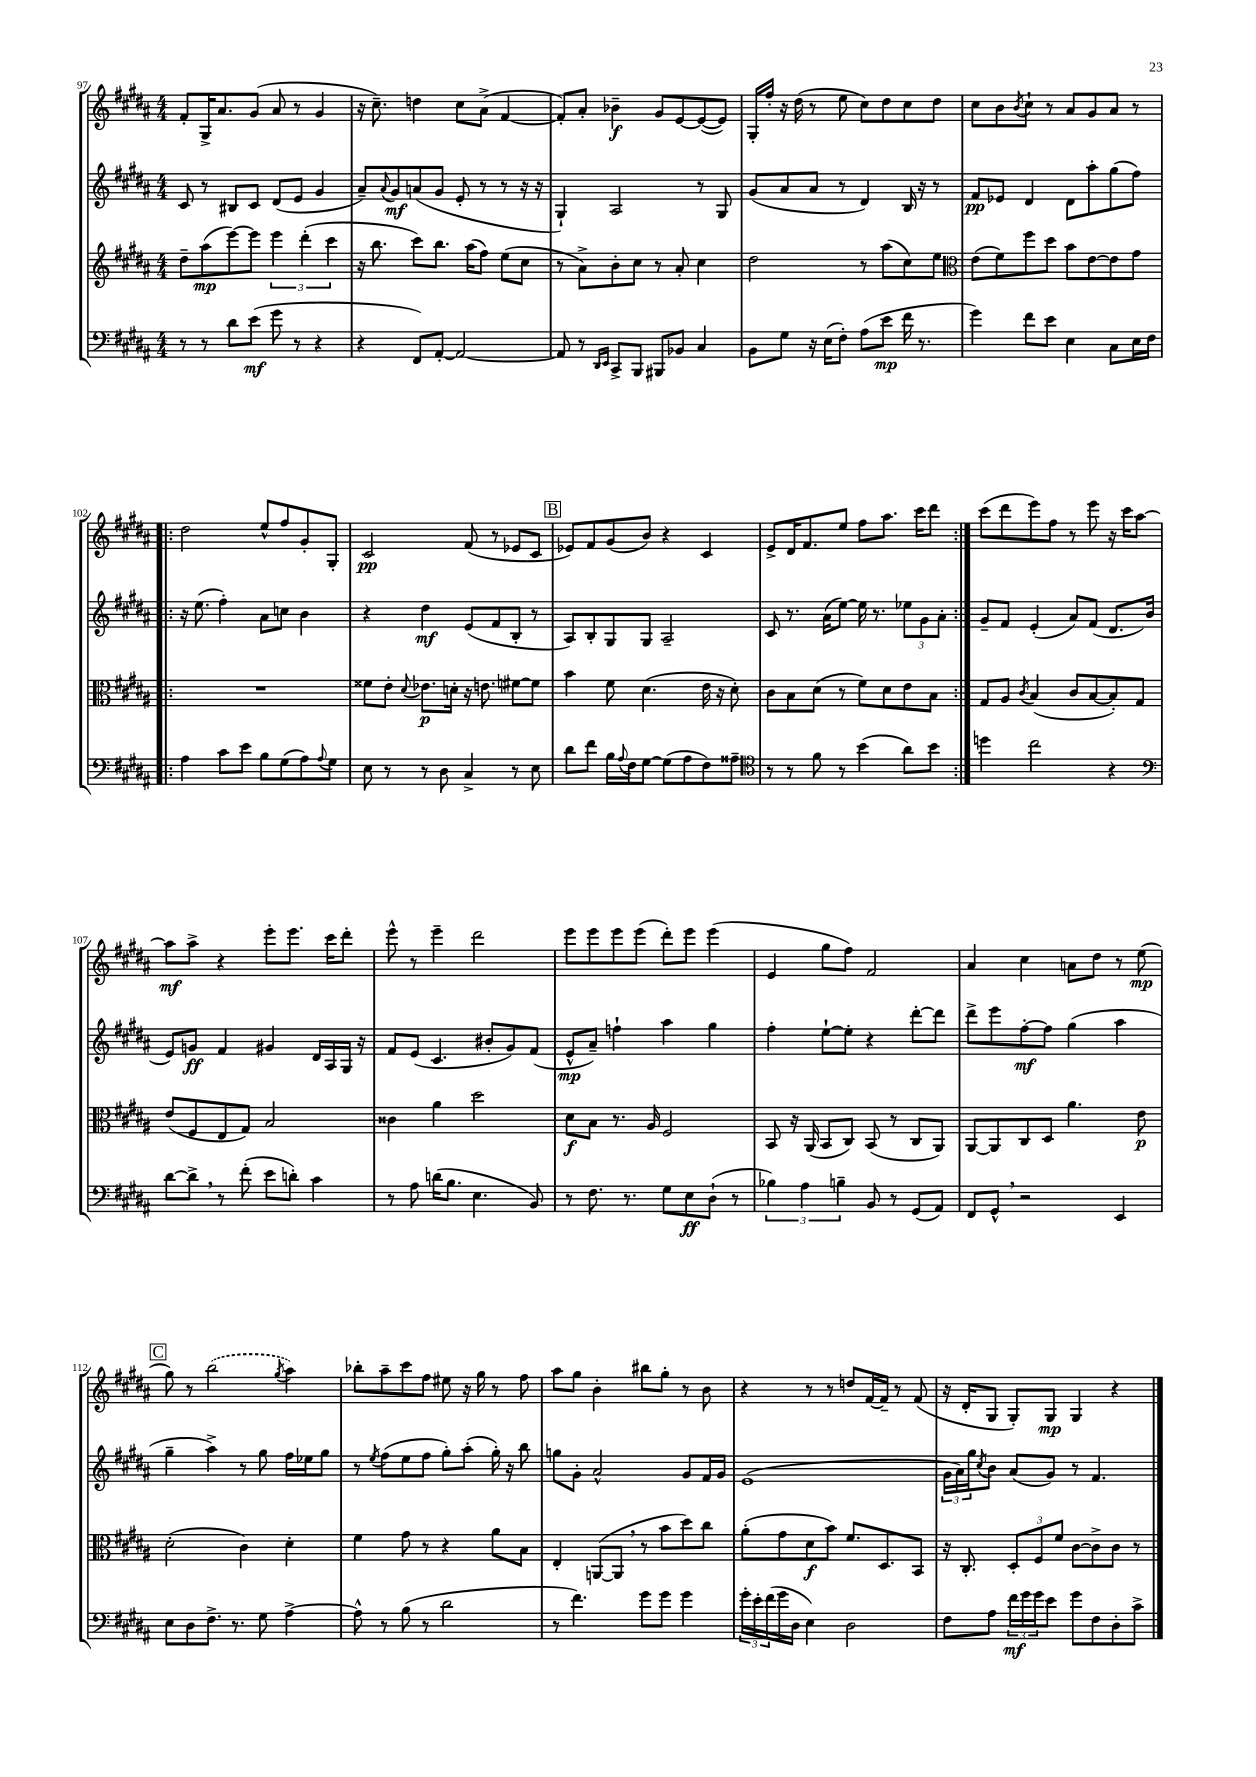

**kern	**dynam	**kern	**dynam	**kern	**dynam	**kern	**dynam
*part4	*part4	*part3	*part3	*part2	*part2	*part1	*part1
*staff4	*staff4	*staff3	*staff3	*staff2	*staff2	*staff1	*staff1
*clefF4	*	*clefG2	*	*clefG2	*	*clefG2	*
*k[f#c#g#d#a#]	*	*k[f#c#g#d#a#]	*	*k[f#c#g#d#a#]	*	*k[f#c#g#d#a#]	*
*M4/4	*	*M4/4	*	*M4/4	*	*M4/4	*
=97	=97	=97	=97	=97	=97	=97	=97
8r	.	8dd#~\L	.	8c#/	.	8f#'/L	.
8r	.	(8aa#\	mp	8r	.	16G#^/K	.
.	.	.	.	.	.	8.a#/	.
8d#\L	.	[8eee\)	.	8B#X/L	.	.	.
(8e\J	mf	8eee\J]	.	8c#/J	.	(8g#/J	.
8g#\	.	6eee\	.	(8d#/L	.	8a#/	.
8r	.	.	.	8e/J	.	8r	.
.	.	(6ddd#'\	.	.	.	.	.
4r	.	.	.	4g#/	.	4g#/	.
.	.	6ccc#\	.	.	.	.	.
=98	=98	=98	=98	=98	=98	=98	=98
4r	.	16r	.	8a#~/L)	.	16r	.
.	.	8.bb\	.	.	.	8.cc#~\)	.
.	.	.	.	8qqa#/	.	.	.
.	.	.	.	8g#/	mf	.	.
8FF#/L)	.	8ccc#\L)	.	(8an/	.	4ddn\	.
[8AA#'/J	.	8.bb\J	.	8g#/J	.	.	.
2AA#/_	.	.	.	8e'/	.	8cc#\L	.
.	.	(16aa#\KL	.	.	.	.	.
.	.	8ff#\J)	.	8r	.	(8a#^\J	.
.	.	(8ee\L	.	8r	.	[4f#/	.
.	.	8cc#\J	.	16r	.	.	.
.	.	.	.	16r	.	.	.
=99	=99	=99	=99	=99	=99	=99	=99
8AA#/]	.	8r	.	4G#`/)	.	8f#'/L])	.
8r	.	8a#^\L)	.	.	.	8a#'/J	.
16qqDD#/LL	.	.	.	.	.	.	.
16qqEE/JJ	.	.	.	.	.	.	.
8CC#^/L	.	8b'\	.	2A#/	.	4b-X~\	f
8BBB/J	.	8cc#\J	.	.	.	.	.
8BBB#X/L	.	8r	.	.	.	8g#/L	.
8BB-X/J	.	8a#'/	.	.	.	[8e/	.
4C#/	.	4cc#\	.	8r	.	(8e/_	.
.	.	.	.	8G#/	.	8e/J])	.
=100	=100	=100	=100	=100	=100	=100	=100
8BB\L	.	2dd#\	.	(8g#/L	.	16G#'/LL	.
.	.	.	.	.	.	16ff#'/JJ	.
8G#\J	.	.	.	8a#/	.	16r	.
.	.	.	.	.	.	(16dd#\	.
16r	.	.	.	8a#/J	.	8r	.
(16E\KL	.	.	.	.	.	.	.
8F#'\J)	.	.	.	8r	.	8ee\	.
(8A#\L	.	8r	.	4d#/)	.	8cc#\L)	.
8e\J	mp	(8aa#\L	.	.	.	8dd#\	.
16f#\	.	8cc#\)	.	16B/	.	8cc#\	.
8.r	.	.	.	16r	.	.	.
.	.	8ee\J	.	8r	.	8dd#\J	.
=101	=101	=101	=101	=101	=101	=101	=101
*	*	*clefC3	*	*	*	*	*
4g#\)	.	(8e\L	.	8f#/L	pp	8cc#\L	.
.	.	8f#\)	.	8e-X/J	.	8b\	.
.	.	.	.	.	.	8qb/	.
8f#\L	.	8ff#\	.	4d#/	.	8cc#`\J	.
8e\J	.	8dd#\J	.	.	.	8r	.
4E\	.	8b\L	.	8d#\L	.	8a#/L	.
.	.	[8e\	.	8aa#'\	.	8g#/	.
8C#\L	.	8e\]	.	(8gg#\	.	8a#/J	.
16E\L	.	8g#\J	.	8ff#\J)	.	8r	.
16F#\JJ	.	.	.	.	.	.	.
!!LO:LB:g=z
=102!|:	=102!|:	=102!|:	=102!|:	=102!|:	=102!|:	=102!|:	=102!|:
4A#\	.	1r	.	16r	.	2dd#\	.
.	.	.	.	(8.ee\	.	.	.
8c#\L	.	.	.	4ff#'\)	.	.	.
8e\J	.	.	.	.	.	.	.
8B\L	.	.	.	8a#\L	.	8ee^^/L	.
(8G#\	.	.	.	8ccn\J	.	8ff#/	.
8A#\)	.	.	.	4b\	.	8g#'/	.
8qqA#/	.	.	.	.	.	.	.
8G#\J	.	.	.	.	.	8G#'/J	.
=103	=103	=103	=103	=103	=103	=103	=103
8E\	.	8f##X\L	.	4r	.	2c#/	pp
8r	.	8e'\J	.	.	.	.	.
.	.	8qqd#/	.	.	.	.	.
8r	.	8.e-X\L	p	4dd#\	mf	.	.
8D#\	.	.	.	.	.	.	.
.	.	16dn'\Jk	.	.	.	.	.
4C#^/	.	16r	.	(8e/L	.	(8f#/	.
.	.	8.en\	.	.	.	.	.
.	.	.	.	8f#/	.	8r	.
8r	.	[8f#X\L	.	8B'/J	.	8e-X/L	.
8E\	.	8f#\J]	.	8r	.	8c#/J	.
!!LO:REH:place=s1:t=B
=104	=104	=104	=104	=104	=104	=104	=104
8d#\L	.	4b\	.	8A#/L)	.	8e-X/L)	.
8f#\J	.	.	.	8B'/	.	8f#/	.
16B\LL	.	8f#\	.	8G#/	.	(8g#/	.
8qqA#/	.	.	.	.	.	.	.
16F#\J	.	.	.	.	.	.	.
[8G#\J	.	(4.d#\	.	8G#/J	.	8b/J)	.
(8G#\L]	.	.	.	2A#~/	.	4r	.
8A#\	.	.	.	.	.	.	.
8F#\)	.	16e\	.	.	.	4c#/	.
.	.	16r	.	.	.	.	.
8A##X~\J	.	8d#'\)	.	.	.	.	.
=105	=105	=105	=105	=105	=105	=105	=105
*clefC4	*	*	*	*	*	*	*
8r	.	8c#\L	.	8c#/	.	8e^/L	.
8r	.	8B\	.	8.r	.	16d#/K	.
.	.	.	.	.	.	8.f#/	.
8f#\	.	(8d#\J	.	.	.	.	.
.	.	.	.	(16a#\KL	.	.	.
8r	.	8r	.	[8ee\J)	.	8ee/J	.
(4b\	.	8f#\L)	.	16ee\]	.	8ff#\L	.
.	.	.	.	8.r	.	.	.
.	.	8d#\	.	.	.	8.aa#\J	.
8a#\L)	.	8e\	.	12ee-X\L	.	.	.
.	.	.	.	.	.	16ccc#\KL	.
.	.	.	.	12g#\	.	.	.
8b\J	.	8B\J	.	.	.	8ddd#\J	.
.	.	.	.	12a#'\J	.	.	.
=106:|!	=106:|!	=106:|!	=106:|!	=106:|!	=106:|!	=106:|!	=106:|!
4ddn\	.	8G#/L	.	8g#~/L	.	(8ccc#\L	.
.	.	8A#/J	.	8f#/J	.	8ddd#\	.
.	.	8qc#/	.	.	.	.	.
2cc#\	.	(4B/	.	(4e'/	.	8eee\)	.
.	.	.	.	.	.	8ff#\J	.
.	.	8c#/L	.	8a#/L)	.	8r	.
.	.	[8B/	.	(8f#/J	.	8eee\	.
4r	.	8B'/])	.	8.d#/L	.	16r	.
.	.	.	.	.	.	16ccc#\KL	.
.	.	8G#/J	.	.	.	[8aa#\J	.
.	.	.	.	16b/Jk	.	.	.
!!LO:LB:g=z
=107	=107	=107	=107	=107	=107	=107	=107
*clefF4	*	*	*	*	*	*	*
[8d#\L	.	(8e/L	.	8e/L)	.	8aa#\L]	mf
8d#^,\J]	.	8F#/	.	8gn/J	ff	8aa#^\J	.
8r	.	8E/	.	4f#/	.	4r	.
(8f#'\	.	8G#/J)	.	.	.	.	.
8e\L	.	2B/	.	4g#X/	.	8eee'\L	.
8dn'\J)	.	.	.	.	.	8.eee\J	.
4c#\	.	.	.	16d#/LL	.	.	.
.	.	.	.	16A#/	.	16ccc#\KL	.
.	.	.	.	16G#/JJ	.	8ddd#'\J	.
.	.	.	.	16r	.	.	.
=108	=108	=108	=108	=108	=108	=108	=108
8r	.	4c##X\	.	8f#/L	.	8eee^^\	.
8A#\	.	.	.	(8e/J	.	8r	.
(16dn\KL	.	4a#\	.	4.c#/	.	4eee~\	.
8.B\J	.	.	.	.	.	.	.
4.E\	.	2dd#\	.	.	.	2ddd#\	.
.	.	.	.	8b#X'/L	.	.	.
.	.	.	.	8g#/)	.	.	.
8BB/)	.	.	.	(8f#/J	.	.	.
=109	=109	=109	=109	=109	=109	=109	=109
8r	.	8d#\L	f	8e^^/L	mp	8eee\L	.
8.F#\	.	8B\J	.	8a#~/J)	.	8eee\	.
.	.	8.r	.	4ffn`\	.	8eee\	.
8.r	.	.	.	.	.	.	.
.	.	.	.	.	.	(8eee\J	.
.	.	16A#/	.	.	.	.	.
8G#\L	.	2F#/	.	4aa#\	.	8ddd#'\L)	.
8E\	ff	.	.	.	.	8eee\J	.
(8D#`\J	.	.	.	4gg#\	.	(4eee\	.
8r	.	.	.	.	.	.	.
=110	=110	=110	=110	=110	=110	=110	=110
6B-X\)	.	8BB/	.	4ff#'\	.	4e/	.
.	.	16r	.	.	.	.	.
6A#\	.	.	.	.	.	.	.
.	.	(16AA#/	.	.	.	.	.
.	.	8BB/L	.	[8ee`\L	.	8gg#\L	.
6Bn~\	.	.	.	.	.	.	.
.	.	8C#/J)	.	8ee'\J]	.	8ff#\J)	.
8BB/	.	(8BB/	.	4r	.	2f#/	.
8r	.	8r	.	.	.	.	.
(8GG#/L	.	8C#/L	.	[8ddd#'\L	.	.	.
8AA#/J)	.	8AA#/J)	.	8ddd#\J]	.	.	.
=111	=111	=111	=111	=111	=111	=111	=111
8FF#/L	.	[8AA#/L	.	8ddd#^\L	.	4a#/	.
8GG#^^,/J	.	8AA#/]	.	8eee\	.	.	.
2r	.	8C#/	.	[8ff#'\	mf	4cc#\	.
.	.	8D#/J	.	8ff#\J]	.	.	.
.	.	4.a#\	.	(4gg#\	.	8an\L	.
.	.	.	.	.	.	8dd#\J	.
4EE/	.	.	.	4aa#\	.	8r	.
.	.	8e\	p	.	.	(8ee\	mp
!!LO:LB:g=z
!!LO:REH:place=s1:t=C
=112	=112	=112	=112	=112	=112	=112	=112
8E\L	.	(2d#'\	.	4gg#~\	.	8gg#\)	.
8D#\	.	.	.	.	.	8r	.
8.F#^\J	.	.	.	4aa#^\)	.	(2bb\	.
8.r	.	.	.	.	.	.	.
.	.	4c#\)	.	8r	.	.	.
8G#\	.	.	.	8gg#\	.	.	.
.	.	.	.	.	.	8qgg#/	.
[4A#^\	.	4d#'\	.	16ff#\LL	.	4aa#\)	.
.	.	.	.	16ee-X\J	.	.	.
.	.	.	.	8gg#\J	.	.	.
=113	=113	=113	=113	=113	=113	=113	=113
8A#^^\]	.	4f#\	.	8r	.	8bb-X'\L	.
.	.	.	.	8qee/	.	.	.
8r	.	.	.	(8ff#\L	.	8aa#~\	.
(8B\	.	8g#\	.	8ee\	.	8ccc#\	.
8r	.	8r	.	8ff#\J	.	8ff#\J	.
2d#\	.	4r	.	8gg#'\L)	.	8ee#X\	.
.	.	.	.	(8aa#'\J	.	16r	.
.	.	.	.	.	.	16gg#\	.
.	.	8a#\L	.	16gg#'\)	.	8r	.
.	.	.	.	16r	.	.	.
.	.	8B\J	.	8bb\	.	8ff#\	.
=114	=114	=114	=114	=114	=114	=114	=114
8r	.	4E'/	.	8ggn\L	.	8aa#\L	.
4.f#\)	.	.	.	8g#'\J	.	8gg#\J	.
.	.	([8AAn/L	.	2a#^^/	.	4b'\	.
.	.	8AA,/J]	.	.	.	.	.
8g#\L	.	8r	.	.	.	8bb#X\L	.
8g#\J	.	8b\L	.	.	.	8gg#'\J	.
4g#\	.	8dd#\)	.	8g#/L	.	8r	.
.	.	8cc#\J	.	16f#/L	.	8b\	.
.	.	.	.	16g#/JJ	.	.	.
=115	=115	=115	=115	=115	=115	=115	=115
24g#'\LL	.	(8a#'\L	.	(1e	.	4r	.
24e'\	.	.	.	.	.	.	.
(24f#\	.	.	.	.	.	.	.
16g#\	.	8g#\	.	.	.	.	.
16D#\JJ	.	.	.	.	.	.	.
4E\)	.	8d#\	f	.	.	8r	.
.	.	8b\J)	.	.	.	8r	.
2D#\	.	8.f#/L	.	.	.	8ddn/L	.
.	.	.	.	.	.	[16f#/L	.
.	.	8.D#/	.	.	.	16f#~/JJ]	.
.	.	.	.	.	.	8r	.
.	.	8BB/J	.	.	.	(8f#/	.
=116	=116	=116	=116	=116	=116	=116	=116
8F#\L	.	16r	.	24g#\LL	.	16r	.
.	.	.	.	24a#\)	.	.	.
.	.	8.C#'/	.	.	.	16d#'/KL	.
.	.	.	.	24gg#\J	.	.	.
.	.	.	.	8qcc#/	.	.	.
8A#\J	.	.	.	8b\J	.	8G#/J	.
24f#\LL	mf	12D#'/L	.	(8a#/L	.	8G#'/L)	.
24g#\	.	.	.	.	.	.	.
24g#\J	.	12F#/	.	.	.	.	.
8e\J	.	.	.	8g#/J)	.	8G#/J	mp
.	.	12f#/J	.	.	.	.	.
8g#\L	.	[8c#\L	.	8r	.	4G#/	.
8F#\	.	8c#^\]	.	4.f#/	.	.	.
8D#'\	.	8c#\J	.	.	.	4r	.
8c#^\J	.	8r	.	.	.	.	.
==	==	==	==	==	==	==	==
*-	*-	*-	*-	*-	*-	*-	*-
